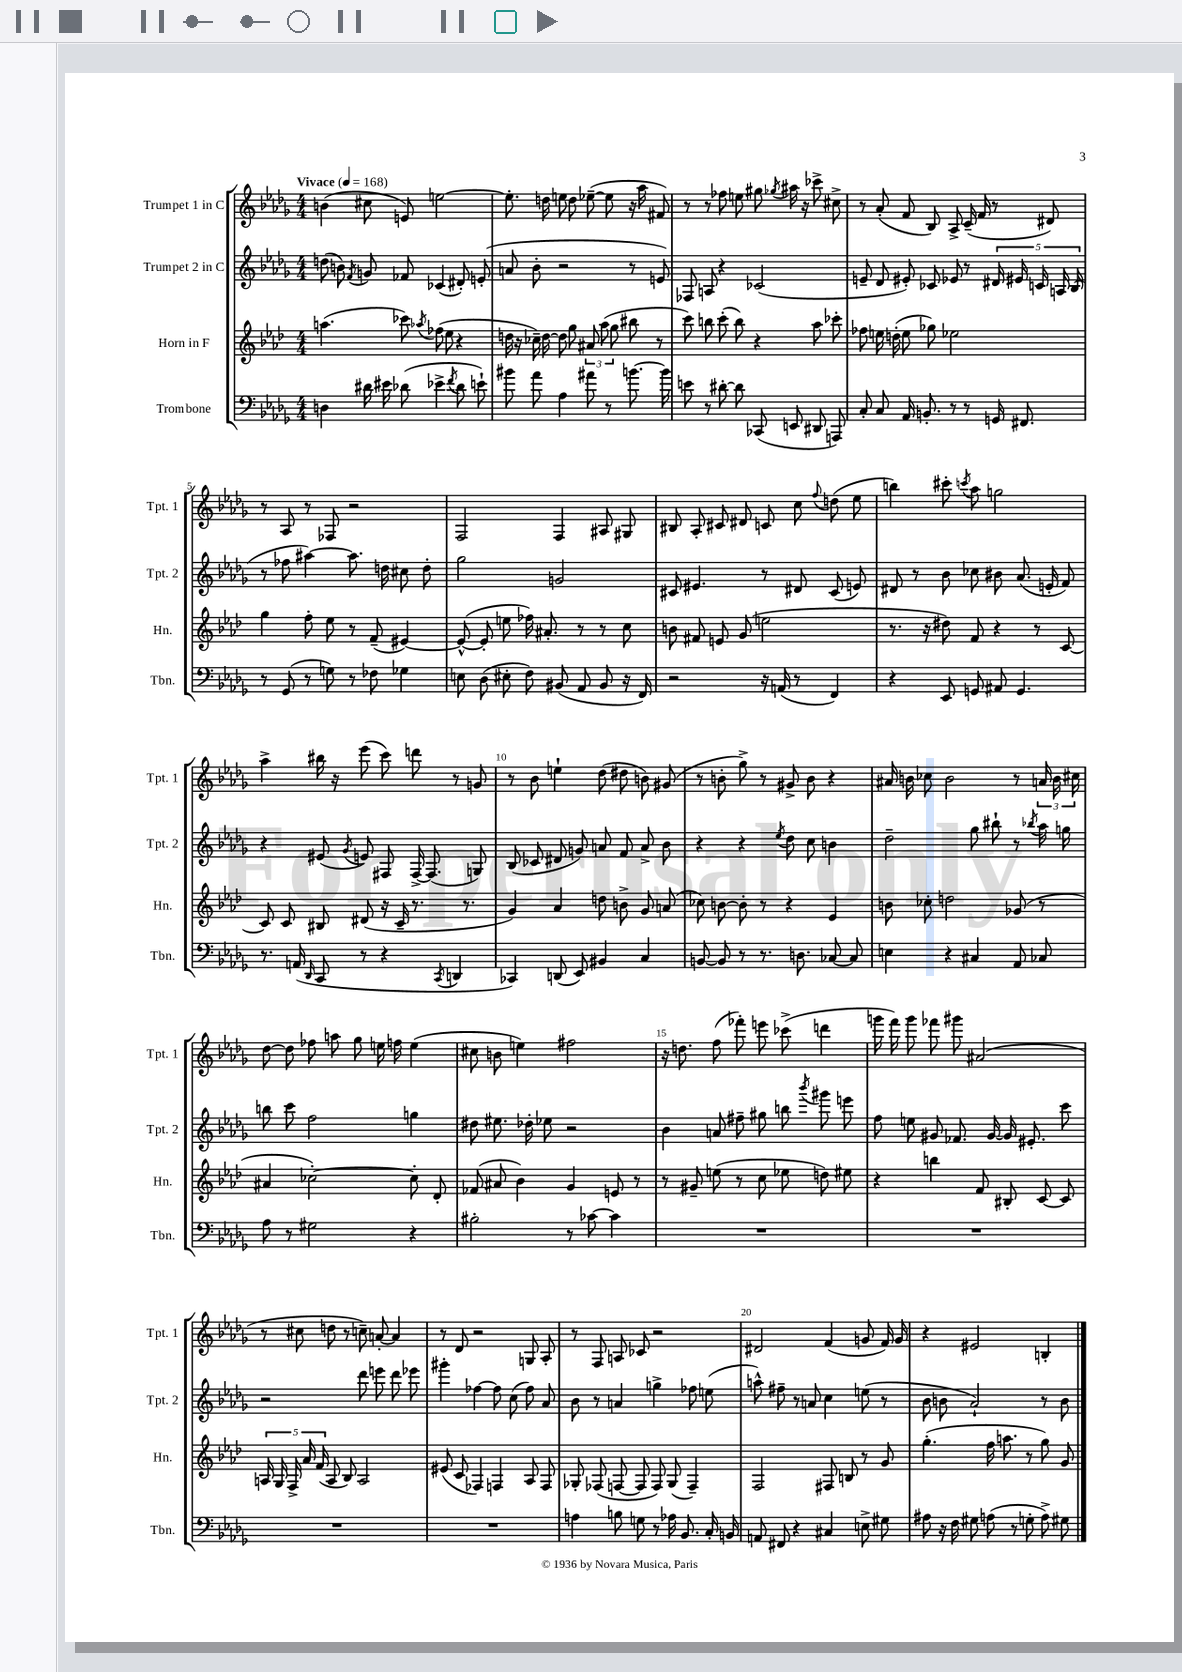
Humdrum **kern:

**kern	**kern	**kern	**kern
*staff4	*staff3	*staff2	*staff1
*clefF4	*clefG2	*clefG2	*clefG2
*k[b-e-a-d-g-]	*k[b-e-a-d-]	*k[b-e-a-d-g-]	*k[b-e-a-d-g-]
*M4/4	*M4/4	*M4/4	*M4/4
*MM168	*MM168	*MM168	*MM168
4D	(4.aa	(8dd	(4b
.	.	8b)	.
.	.	8qf	.
16d#	.	8g	8cc#
16e#	.	.	.
(8d-	8ccc-)	8f-	8e)
.	8qaa-	.	.
4e-^	(8ff-	(4c-	[2ee
.	8ee-	.	.
8qf	.	.	.
8d-	4r	8d#')	.
8e`)	.	(8e'	.
=	=	=	=
8b#	16dd	8a	8.ee']
.	16r	.	.
8a-	16cc-~)	8b-'	.
.	[16dd	.	16dd
4A-	8dd]	2r	8ee
.	8gg	.	8dd
8a#	12a#	.	([8ee-~
.	(12aa-	.	.
8r	.	.	8ee-]
.	12gg	.	.
[8.b	8bb#	8r	16r
.	.	.	16aa-
.	8r	8e)	8f#)
16b]	.	.	.
=	=	=	=
8e	8ccc)	8F-	8r
8r	8bb	8A	8r
[8d#'	(8ccc'	4r	8ff-
8d#]	8bb)	.	8ee
(8CC-	4r	(2c-	8gg#
.	.	.	8qgg-
8EE	.	.	16aa#
.	.	.	16r
8DD#	8aa-	.	8ccc-^
8AAA)	8ccc-'	.	8cc#^
=	=	=	=
8C'	8ff-	8e~	8r
8C	16ee	8d-	(8a-'
.	(16dd'	.	.
16AA-	8ee	8e#')	8f
8.BB'	.	.	.
.	8gg-)	8c-	8B-)
8r	2ee-	8e-	8A-^
8r	.	8r	(16c~
.	.	.	16f
16GG	.	20d#	8r
.	.	20e#	.
8.FF#	.	.	.
.	.	20c	.
.	.	.	8d#)
.	.	20A	.
.	.	(20B-	.
=	=	=	=
8r	4gg	8r	8r
(8GG-	.	8ff-	8A-
8r	8ff'	[4aa#)	8r
8G)	8ee-	.	8F-
8r	8r	8.aa#]	2r
8F-	(8f~	.	.
.	.	16dd	.
4G-	[4e#)	8cc#	.
.	.	8dd'	.
=	=	=	=
8E	(8e#^^_	2gg-	2F
(8D-	8e#']	.	.
8E#'	8ee	.	.
8F)	16ff-)	.	.
.	8.a#'	.	.
(8BB#	.	2g	4F
8AA-	8r	.	.
8BB#	8r	.	8A#
16r	8cc	.	8G#
16FF)	.	.	.
=	=	=	=
2r	8b	8c#	8B#
.	8f#	4.e#	8A-'
.	8e	.	8c#
.	(8g	.	8d#
16r	2ee	8r	8c
(16AA	.	.	.
8r	.	8d#	8cc
.	.	.	8qqff
4FF)	.	(8c#	(8dd
.	.	8e)	8ee-
=	=	=	=
4r	8.r	8d#	4bb)
.	.	8r	.
.	16r	.	.
8EE-	8dd#)	8b-	8ccc#'
.	.	.	8qccc
8GG	8f	8cc-	8aa-
8AA#	4r	8b#	2gg
4.GG	.	(8.a-	.
.	8r	.	.
.	.	16e'	.
.	[8c	8f)	.
=	=	=	=
8.r	8c]	4r	4aa-^
.	8c	.	.
(16AA	.	.	.
16qqDD-	.	.	.
8CC	8B#	(8e#	16bb#
.	.	.	16r
.	.	8qg-	.
8r	(8d#	8e)	(8eee-
4r	16r	8F#	8ccc)
.	16c~	.	.
.	8.r	[16F#^	8ddd
.	.	(8.F#]	.
8qCC	.	.	.
4DD	.	.	8r
.	8.r	.	.
.	.	8G)	8g
=	=	=	=
4CC-)	4g)	(8B-	8r
.	.	8c-	8b-
(8DD	4a-	8d#	4ee`
8EE-)	.	8g)	.
4BB#	8dd	8a	(8dd-
.	8b^	8f	8dd#
4C	8g	8a^	8b)
.	(8a	8b-	(8g#
=	=	=	=
[8BB	8cc-)	4r	8r
8BB]	[8b	.	8b'
8r	8b']	4r	8gg-^)
8.r	8r	.	8r
.	.	8qee-	.
.	4r	8dd-	8g#^
8.D	.	.	.
.	.	8cc	8b
[8C-	4e-	4b	4r
8C-]	.	.	.
=	=	=	=
4E	8b	2dd-~	16a#
.	.	.	16b
.	8cc-'	.	8cc-
4r	2dd	.	2b
4C#	.	8gg-	.
.	.	8bb#`	.
8AA-	(8g-	8r	8r
.	.	8qbb-	.
8C-	8r	16aa-	24a
.	.	.	24b
.	.	16gg	.
.	.	.	24cc#
=	=	=	=
8A-	4a#	8bb	[8dd-
8r	.	8ccc	8dd-]
2G#	[2cc-')	2ff	8ff-
.	.	.	8aa
.	.	.	8gg-
.	.	.	16ee
.	.	.	16ff
4r	8cc-']	4gg	(4ee
.	8d-'	.	.
=	=	=	=
2B#'	(8f-	8dd#	8cc#
.	8a#	8.ee#	8b
.	4b-)	.	4ee)
.	.	16dd-'	.
.	.	8ee-	.
8r	4g	2r	2ff#
[8c-	.	.	.
4c-]	8e	.	.
.	8r	.	.
=	=	=	=
1r	8r	4b-	16r
.	.	.	8.dd
.	8g#~	.	.
.	(8ee	8a	(8ff
.	8r	8ff#~	8fff-')
.	8cc	8gg#	8eee
.	8ee-	8bb	(8ccc-^
.	.	8qbbb-	.
.	8dd)	8ggg#	4ddd
.	8ee#	8eee	.
=	=	=	=
1r	4r	8ff	16ggg
.	.	.	16fff)
.	.	8ee	8ggg
.	4bb	8g#	8fff-
.	.	8.f-	8ggg#
.	8f	.	(2a#
.	.	[16g#	.
.	8B#'	16g#]	.
.	.	8.e#'	.
.	[8c	.	.
.	8c]	8ccc	.
=	=	=	=
1r	20A	2r	8r
.	20G	.	.
.	20F^	.	.
.	.	.	8cc#
.	20a-	.	.
.	(20f	.	.
.	8A	.	8dd
.	8B-)	.	8r
.	2A	8ddd-	8cc~)
.	.	8eee	[8a'
.	.	8ddd-	4a]
.	.	8eee-	.
=	=	=	=
1r	(8e#	4ggg#'	8r
.	8c	.	8d-
.	4F-)	[4ff-	2r
.	4F	8ff-]	.
.	.	(8cc	.
.	8A-	8ff-)	8G
.	8F	8a-	8A-'
=	=	=	=
4A	8G-'	8b-	8r
.	(8F-	8r	8F
8B	[8F	4a	8A
8G	8F]	.	8c-
8r	8F)	4gg^	2r
16A-	(8G-	.	.
8.BB-	.	.	.
.	4F~)	8ff-	.
16C'	.	(8ee	.
16BB	.	.	.
=	=	=	=
8AA	2F	8aa^^)	2d#
8FF#	.	8ff#~	.
4r	.	8r	.
.	.	8a	.
4C#	8F#	4cc	(4f
.	8B	.	.
8E^	8r	(8ee	8g
8G#	8g	8r	16f)
.	.	.	16g
=	=	=	=
8A#	(4.gg'	8b-	4r
16r	.	8b	.
16F	.	.	.
8G#	.	2a-`)	2e#
(8A	16ff	.	.
.	8.aa	.	.
8r	.	.	.
8G'	8r	.	.
8A^)	8gg)	8r	4B'
8G#	8g	8b	.
==	==	==	==
*-	*-	*-	*-
